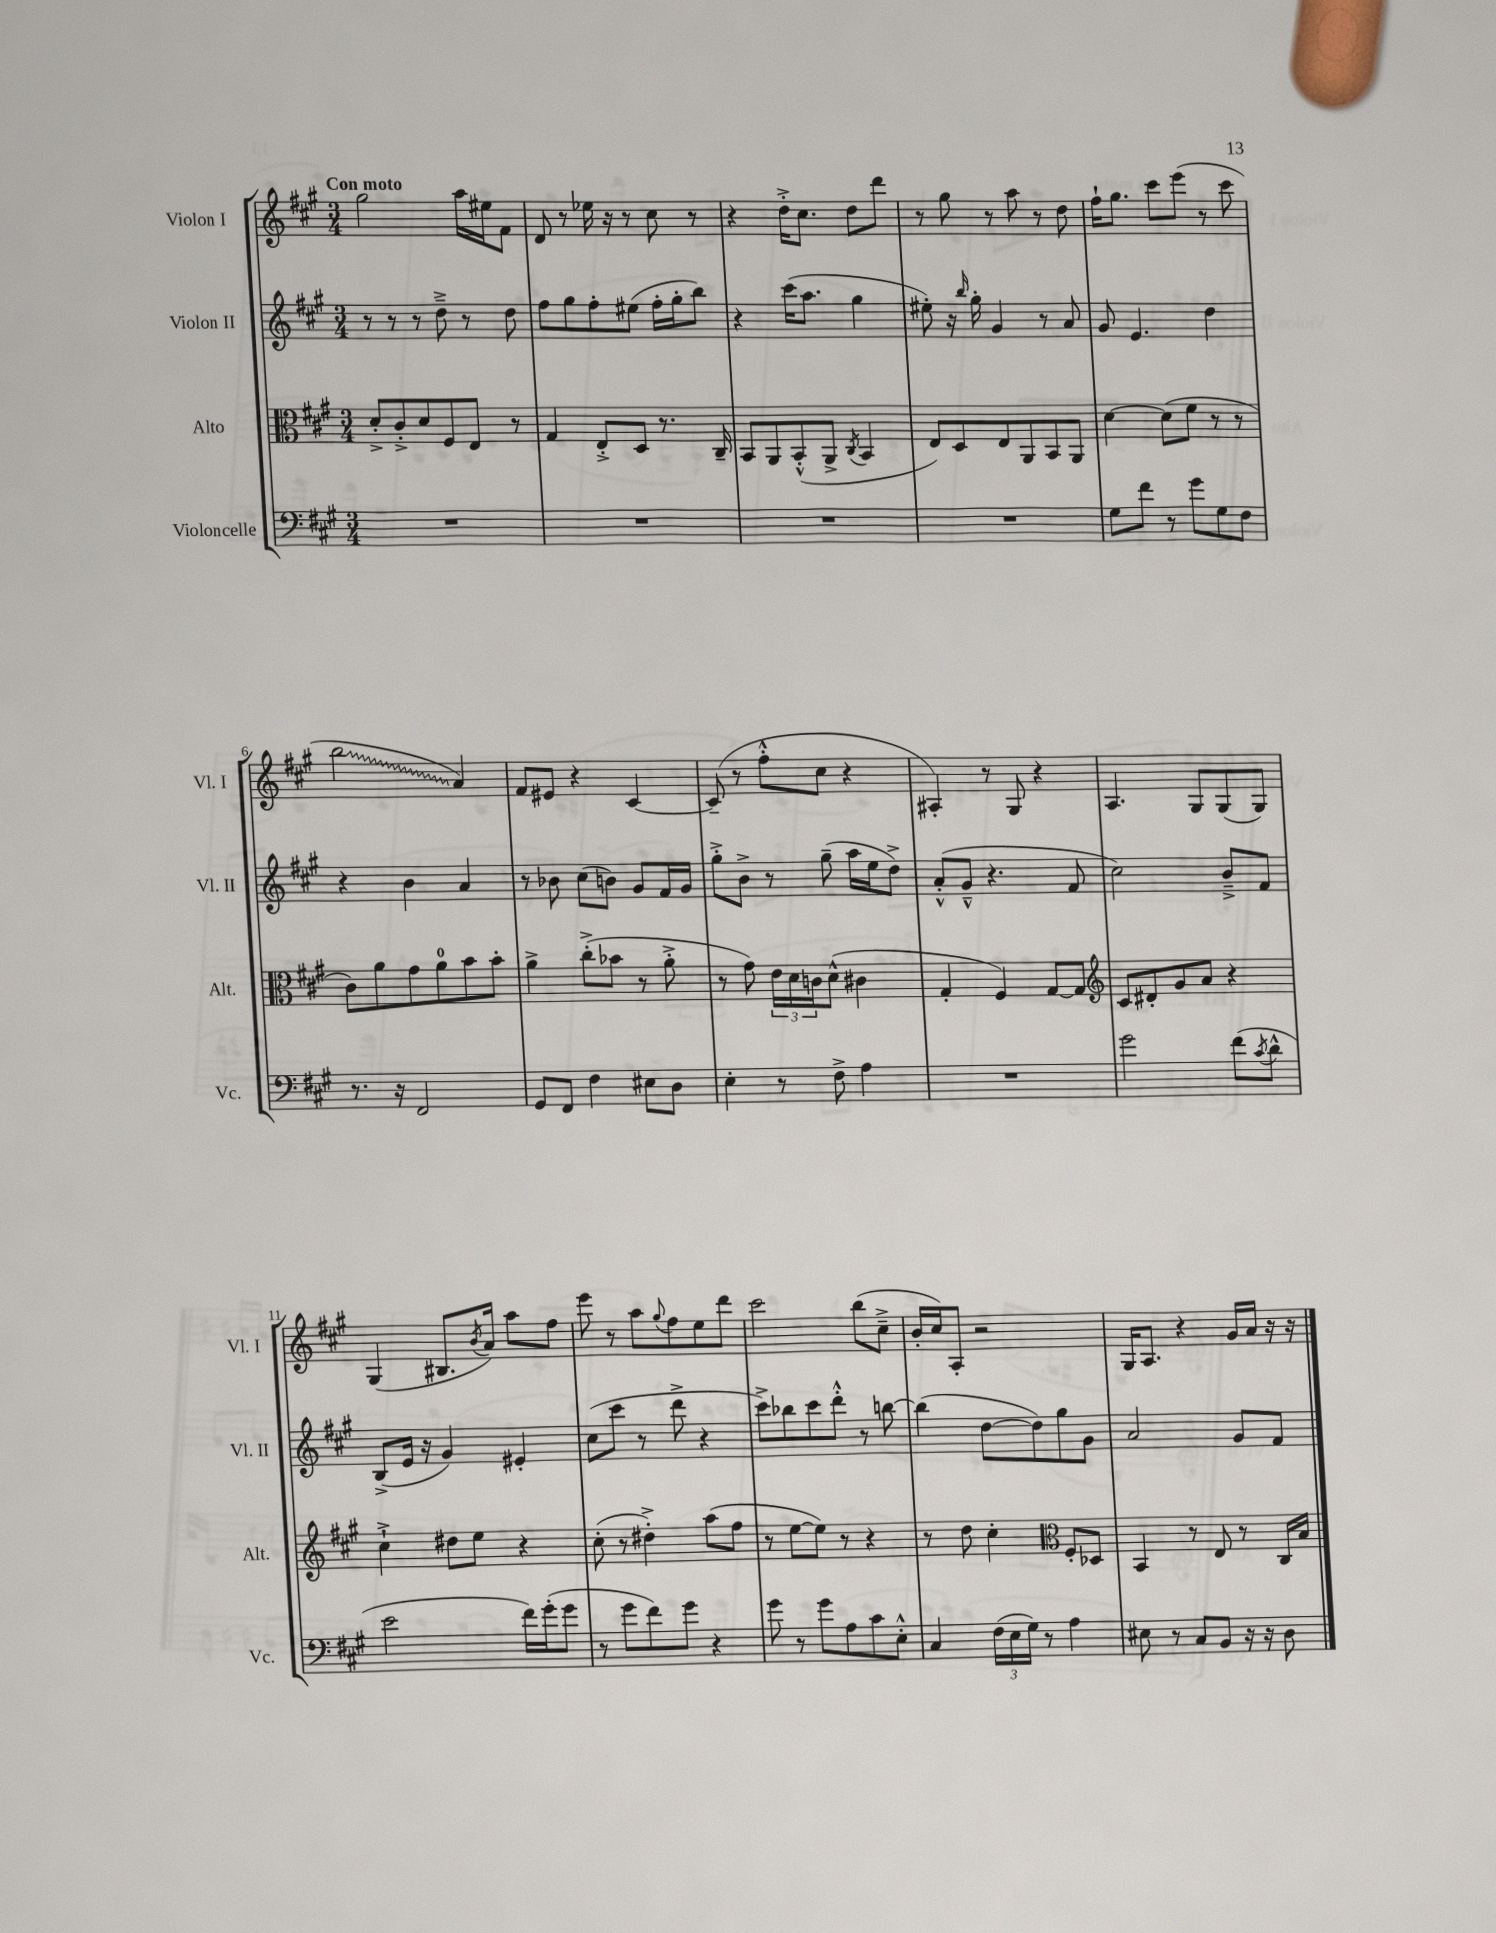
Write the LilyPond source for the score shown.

<<
\new StaffGroup <<
\new Staff = "s0" \with { instrumentName = "Violon I" shortInstrumentName = "Vl. I" } {
    \clef treble \key a \major \numericTimeSignature \time 3/4 \tempo "Con moto"
    gis''2 a''16 eis''16 fis'8 |
    d'8 r8 ees''16 r16 r8 cis''8 r8 |
    r4 d''16-.-> cis''8. d''8 d'''8 |
    r8 gis''8 r8 a''8 r8 d''8 |
    fis''16-! gis''8. cis'''8 e'''8( r8 cis'''8 |
    \once \override Glissando.style = #'zigzag b''2\glissando a'4) |
    fis'8 eis'8 r4 cis'4~ |
    cis'8--( r8 fis''8-.-^ cis''8 r4 |
    ais4-.) r8 gis8 r4 |
    a4. gis8 gis8( gis8) |
    gis4( bis8. \acciaccatura { b'8 } a'16) a''8 fis''8 |
    e'''8 r8 a''8 \appoggiatura { gis''8 } fis''8 e''8 d'''8 |
    cis'''2 b''8( cis''8---> |
    b'16-. cis''16) a8-. r2 |
    gis16 a8. r4 gis'16 a'16 r16 r16 \bar "|." |
}
\new Staff = "s1" \with { instrumentName = "Violon II" shortInstrumentName = "Vl. II" } {
    \clef treble \key a \major \numericTimeSignature \time 3/4
    r8 r8 r8 d''8---> r8 d''8 |
    fis''8 gis''8 fis''8-. eis''8( fis''16-. gis''16-. b''8) |
    r4 cis'''16( a''8. gis''4 |
    eis''8-.) r16 \grace { b''16 } gis''16-. gis'4 r8 a'8 |
    gis'8 e'4. d''4 |
    r4 b'4 a'4 |
    r8 bes'8 cis''8( b'8) gis'8 fis'16 gis'16 |
    gis''8-.-> b'8-> r8 gis''8--( a''16 e''16 d''8->) |
    a'8-.-^( gis'8---^ r4. fis'8 |
    cis''2) b'8---> fis'8 |
    b8->( e'16 r16 gis'4) eis'4-. |
    cis''8( cis'''8 r8 d'''8-> r4 |
    cis'''8->) bes''8 cis'''8 d'''8-.-^ r8 b''8~ |
    b''4( d''8~ d''8) gis''8 gis'8 |
    a'2 gis'8 fis'8 \bar "|." |
}
\new Staff = "s2" \with { instrumentName = "Alto" shortInstrumentName = "Alt." } {
    \clef alto \key a \major \numericTimeSignature \time 3/4
    d'8-.-> cis'8-.-> d'8 fis8 e8 r8 |
    gis4 e8-.-> d8 r8. cis16-- |
    b,8 a,8 b,8-.-^( a,8-> \acciaccatura { cis8 } b,4 |
    e8) d8 e8 a,8 b,8 a,8 |
    d'4~ d'8( fis'8 r8 r8 |
    cis'8) a'8 gis'8 a'8-0 b'8 b'8-. |
    a'4-> cis''8-.->( bes'8 r8 a'8-.-> |
    r8 gis'8) \tuplet 3/2 { e'16 d'16 c'16 } d'8-^( cis'4 |
    gis4-. fis4) gis8~ gis8 |
    \clef treble cis'8 dis'8-. gis'8 a'8 r4 |
    cis''4-!-> dis''8 e''8 r4 |
    cis''8-.( r8 dis''4-.->) a''8( fis''8 |
    r8 e''8~ e''8) r8 r4 |
    r8 d''8 cis''4-. \clef alto fis8-. des8 |
    b,4 r8 e8 r8 cis16 b16 \bar "|." |
}
\new Staff = "s3" \with { instrumentName = "Violoncelle" shortInstrumentName = "Vc." } {
    \clef bass \key a \major \numericTimeSignature \time 3/4
    R2. |
    R2. |
    R2. |
    R2. |
    gis8 fis'8 r8 gis'8 gis8 fis8 |
    r8. r16 fis,2 |
    gis,8 fis,8 fis4 eis8 d8 |
    e4-. r8 fis8-> a4 |
    R2. |
    gis'2 fis'8( \acciaccatura { cis'8 } d'8-^ |
    e'2 fis'16) gis'16-.( gis'8 |
    r8 gis'8 fis'8) gis'8 r4 |
    gis'8 r8 gis'8 a8 cis'8 e8-.-^ |
    cis4 \tuplet 3/2 { fis16( e16 gis16) } r8 a4 |
    eis8 r8 cis8 b,8 r16 r16 d8 \bar "|." |
}
>>
>>
